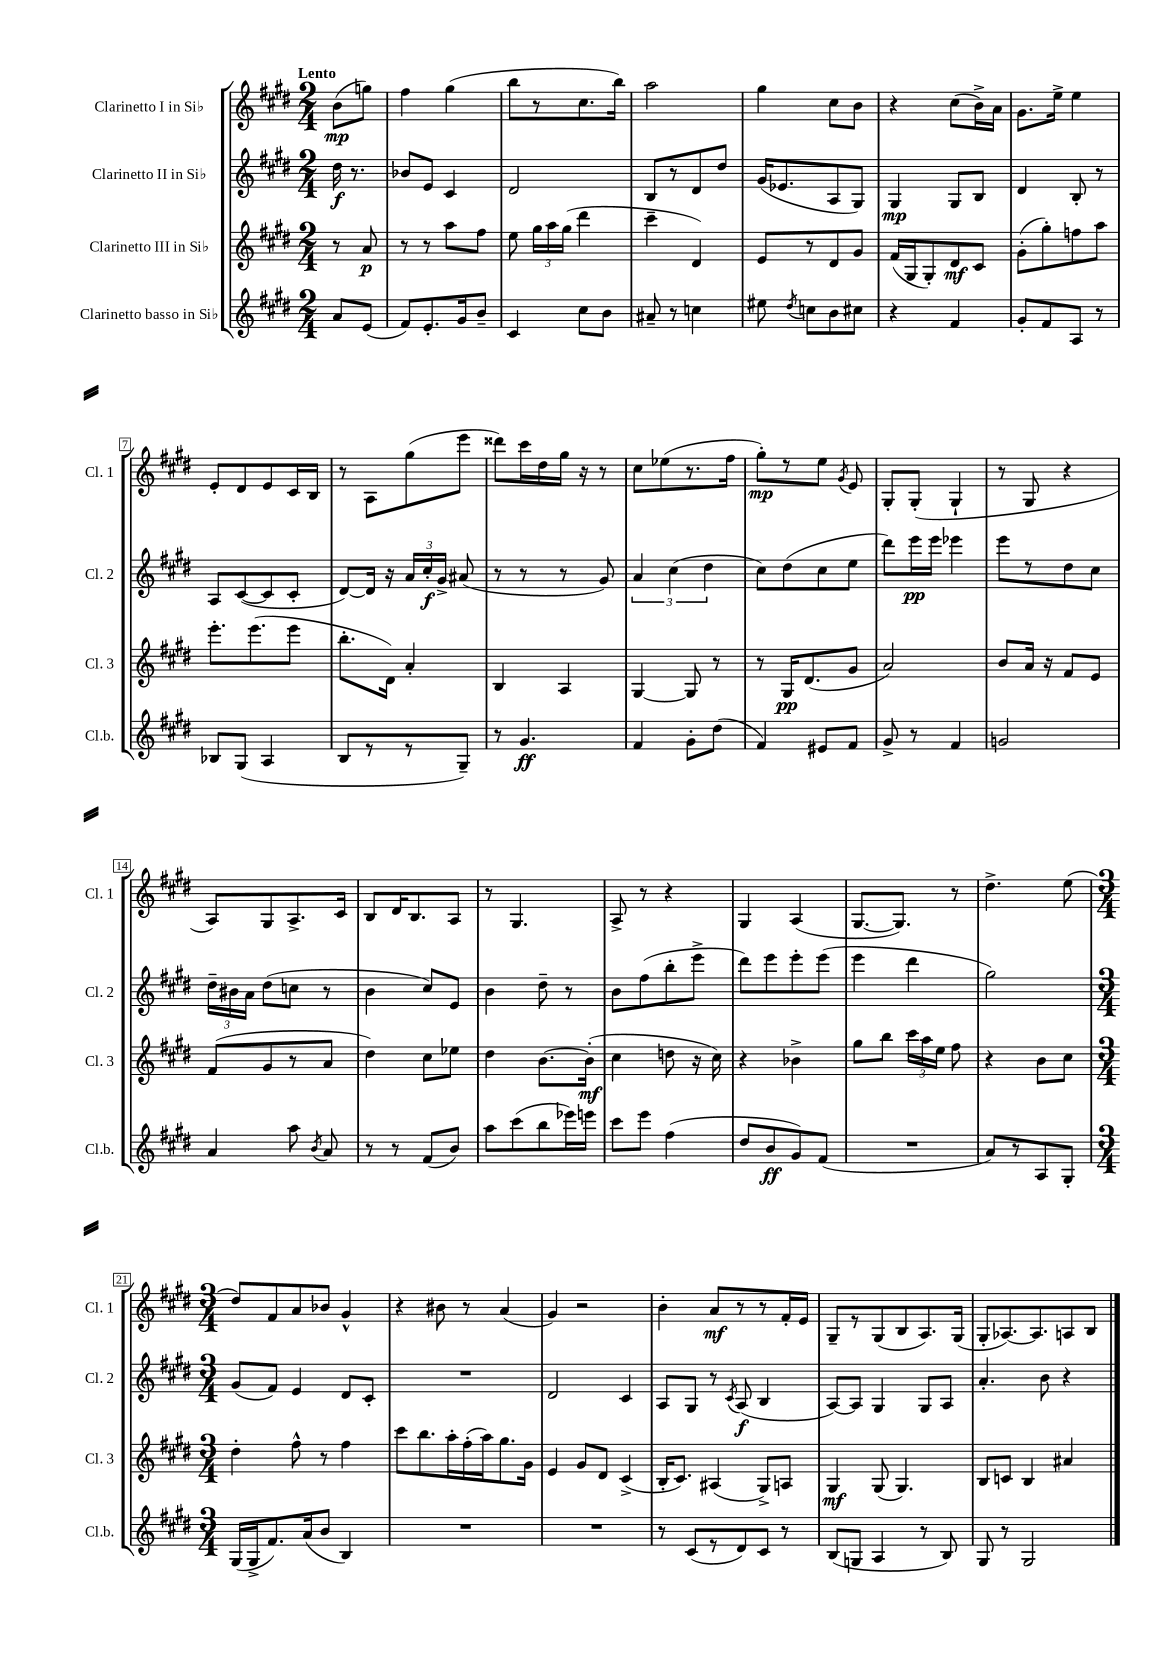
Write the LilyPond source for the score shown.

<<
\new StaffGroup <<
\new Staff = "s0" \with { instrumentName = "Clarinetto I in Sib" shortInstrumentName = "Cl. 1" } {
    \clef treble \key e \major \numericTimeSignature \time 2/4 \partial 4 \tempo "Lento"
    \autoBeamOff b'8[\mp( g''8]) |
    fis''4 gis''4( |
    b''8[ r8 cis''8. b''16]) |
    a''2 |
    gis''4 cis''8[ b'8] |
    r4 cis''8[( b'16->) a'16] |
    gis'8.[ e''16]-> e''4 |
    e'8[-. dis'8 e'8 cis'16 b16] |
    r8 a8[ gis''8( e'''8] |
    disis'''8[) cis'''16 dis''16 gis''16] r16 r8 |
    cis''8[ ees''8( r8. fis''16] |
    gis''8[-.\mp) r8 e''8] \acciaccatura { gis'8 } e'8 |
    gis8[-. gis8]-.( gis4-! |
    r8 gis8 r4 |
    a8[) gis8 a8.-> cis'16] |
    b8[ dis'16 b8. a8] |
    r8 gis4. |
    a8-> r8 r4 |
    gis4 a4( |
    gis8.[~ gis8.]) r8 |
    dis''4.-> e''8( |
    \numericTimeSignature \time 3/4 dis''8[) fis'8 a'8 bes'8] gis'4-^ |
    r4 bis'8 r8 a'4( |
    gis'4) r2 |
    b'4-. a'8[\mf r8 r8 fis'16-. e'16] |
    gis8[-- r8 gis8( b8 a8.) gis16]( |
    gis8[-. aes8.~) aes8. a8 b8] \bar "|." |
}
\new Staff = "s1" \with { instrumentName = "Clarinetto II in Sib" shortInstrumentName = "Cl. 2" } {
    \clef treble \key e \major \numericTimeSignature \time 2/4 \partial 4
    \autoBeamOff dis''16\f r8. |
    bes'8[ e'8] cis'4 |
    dis'2 |
    b8[ r8 dis'8 dis''8] |
    gis'16[( ees'8. a8 gis8]) |
    gis4\mp gis8[ b8] |
    dis'4 b8-. r8 |
    a8[ cis'8~( cis'8 cis'8]-. |
    dis'8[~) dis'16] r16 \tuplet 3/2 { a'16[ cis''16-.\f gis'16]-> } ais'8( |
    r8 r8 r8 gis'8) |
    \tuplet 3/2 { a'4 cis''4( dis''4 } |
    cis''8[) dis''8( cis''8 e''8] |
    dis'''8[) e'''16\pp e'''16] ees'''4 |
    e'''8[ r8 dis''8 cis''8] |
    \tuplet 3/2 { dis''16[-- bis'16 a'16] } dis''8[( c''8] r8 |
    b'4 cis''8[) e'8] |
    b'4 dis''8-- r8 |
    b'8[ fis''8( b''8-. e'''8]-> |
    dis'''8[) e'''8 e'''8-. e'''8]( |
    e'''4 dis'''4 |
    gis''2) |
    \numericTimeSignature \time 3/4 gis'8[( fis'8]) e'4 dis'8[ cis'8]-. |
    R2. |
    dis'2 cis'4 |
    a8[ gis8] r8 \acciaccatura { cis'8 } a8\f( b4 |
    a8[~) a8] gis4 gis8[ a8] |
    a'4.-. b'8 r4 \bar "|." |
}
\new Staff = "s2" \with { instrumentName = "Clarinetto III in Sib" shortInstrumentName = "Cl. 3" } {
    \clef treble \key e \major \numericTimeSignature \time 2/4 \partial 4
    \autoBeamOff r8 a'8\p |
    r8 r8 a''8[ fis''8] |
    e''8 \tuplet 3/2 { gis''16[ a''16 gis''16]( } dis'''4 |
    cis'''4-- dis'4) |
    e'8[ r8 dis'8 gis'8] |
    fis'16[( gis16 gis8-.) dis'8\mf cis'8] |
    gis'8[-.( gis''8-.) f''8 a''8] |
    e'''8.[-. e'''8.( e'''8] |
    b''8.[-. dis'16]) a'4-. |
    b4 a4 |
    gis4~ gis8 r8 |
    r8 gis16[\pp dis'8.( gis'8] |
    a'2) |
    b'8[ a'16] r16 fis'8[ e'8] |
    fis'8[( gis'8 r8 a'8] |
    dis''4) cis''8[ ees''8] |
    dis''4 b'8.[~ b'16]-.\mf( |
    cis''4 d''8 r16 cis''16) |
    r4 bes'4-> |
    gis''8[ b''8] \tuplet 3/2 { cis'''16[ a''16 e''16] } fis''8 |
    r4 b'8[ cis''8] |
    \numericTimeSignature \time 3/4 dis''4-. fis''8-^ r8 fis''4 |
    cis'''8[ b''8. a''16-. fis''16-.( a''16) gis''8. gis'16] |
    e'4 gis'8[ dis'8] cis'4->( |
    b16[-. cis'8.]) ais4( gis8[->) a8] |
    gis4\mf gis8( gis4.) |
    b8[ c'8] b4 ais'4 \bar "|." |
}
\new Staff = "s3" \with { instrumentName = "Clarinetto basso in Sib" shortInstrumentName = "Cl.b." } {
    \clef treble \key e \major \numericTimeSignature \time 2/4 \partial 4
    \autoBeamOff a'8[ e'8]( |
    fis'8[) e'8.-. gis'16 b'8]-- |
    cis'4 cis''8[ b'8] |
    ais'8-- r8 c''4 |
    eis''8 \acciaccatura { dis''8 } c''8[ b'8 cis''8] |
    r4 fis'4 |
    gis'8[-. fis'8 a8] r8 |
    bes8[ gis8]( a4 |
    b8[ r8 r8 gis8]--) |
    r8 gis'4.\ff |
    fis'4 gis'8[-. dis''8]( |
    fis'4) eis'8[ fis'8] |
    gis'8-> r8 fis'4 |
    g'2 |
    a'4 a''8 \acciaccatura { b'8 } a'8 |
    r8 r8 fis'8[( b'8]) |
    a''8[ cis'''8( b''8 ees'''16) e'''16] |
    cis'''8[ e'''8] fis''4( |
    dis''8[ b'8\ff gis'8) fis'8]( |
    R2 |
    a'8[) r8 a8 gis8]-. |
    \numericTimeSignature \time 3/4 gis16[( gis16-> fis'8.) a'16( b'8] b4) |
    R2. |
    R2. |
    r8 cis'8[( r8 dis'8) cis'8] r8 |
    b8[( g8] a4 r8 b8) |
    gis8 r8 gis2 \bar "|." |
}
>>
>>
\layout { \context { \Score \override BarNumber.stencil = #(make-stencil-boxer 0.1 0.3 ly:text-interface::print) } }
